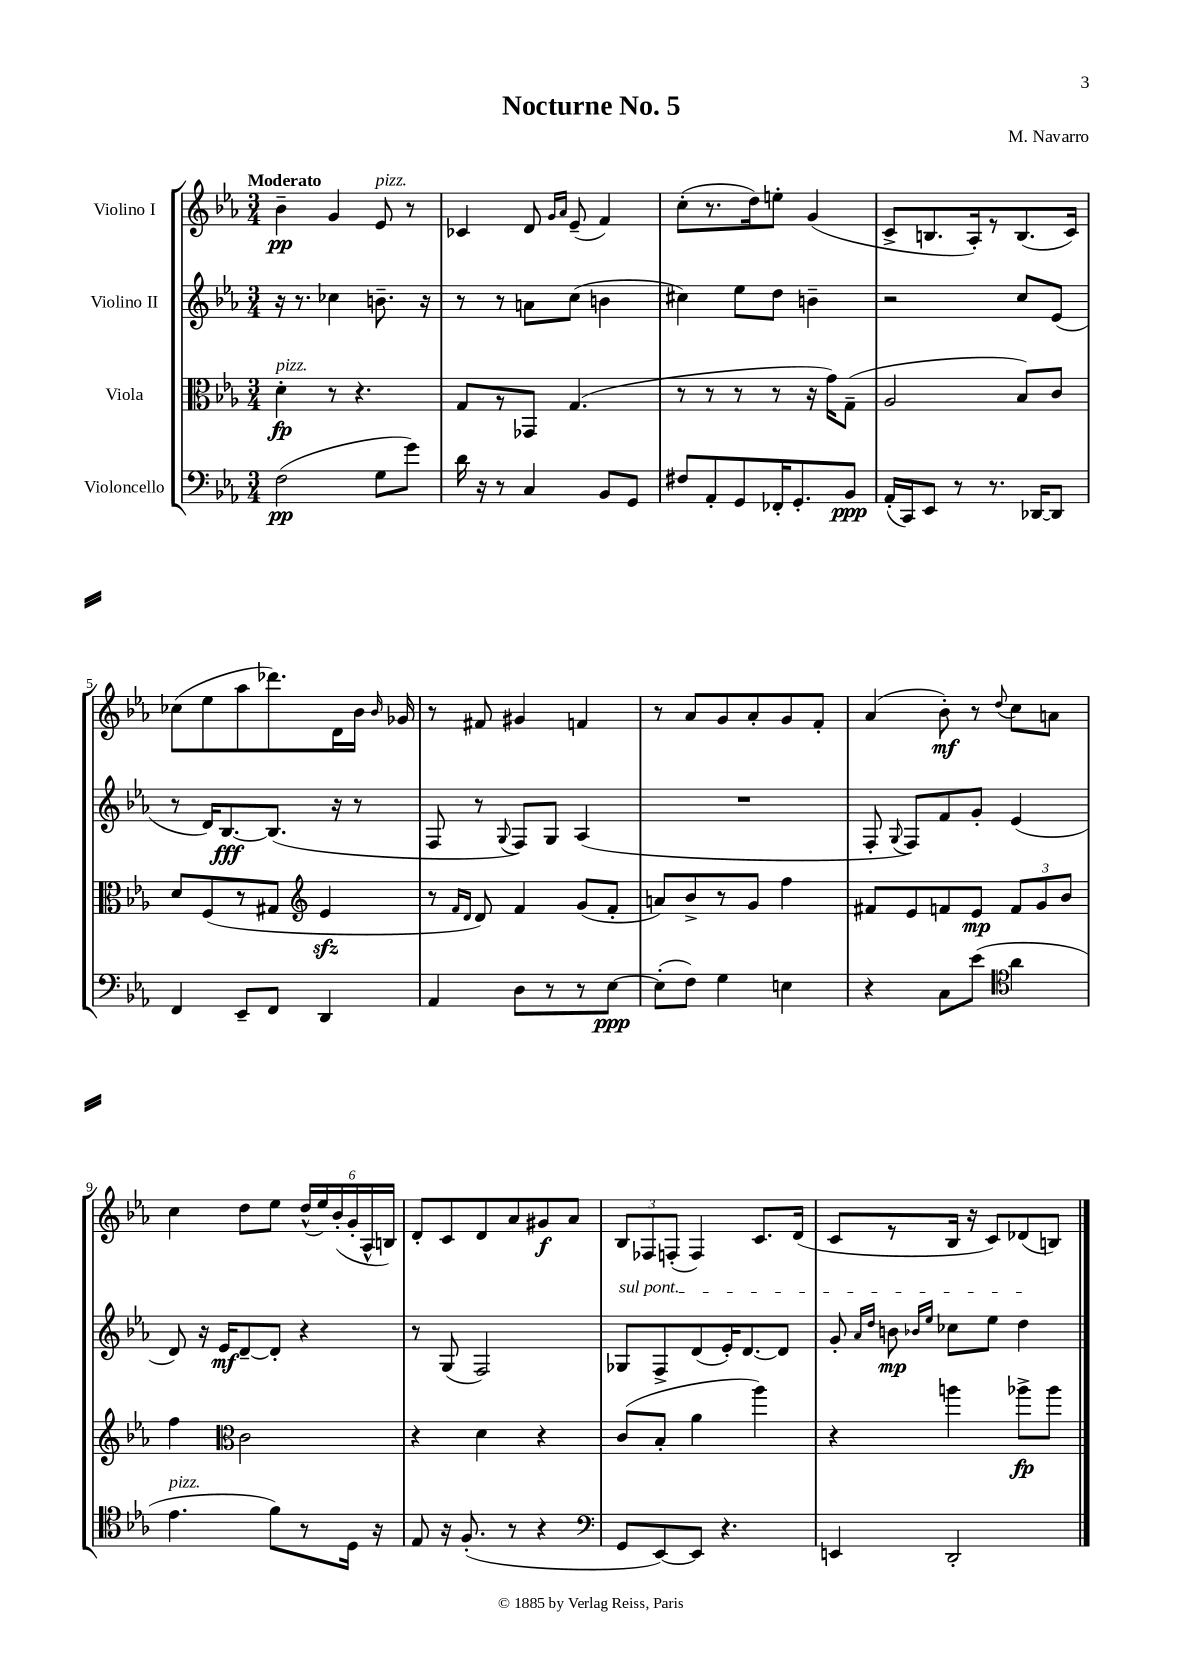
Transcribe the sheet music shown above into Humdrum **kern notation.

**kern	**kern	**kern	**kern
*staff4	*staff3	*staff2	*staff1
*clefF4	*clefC3	*clefG2	*clefG2
*k[b-e-a-]	*k[b-e-a-]	*k[b-e-a-]	*k[b-e-a-]
*M3/4	*M3/4	*M3/4	*M3/4
(2F\	4d'\	16r	4b-~\
.	.	8.r	.
.	8r	4cc-\	4g/
.	4.r	.	.
8G\L	.	8.b~\	8e-/
8g\J)	.	.	8r
.	.	16r	.
=	=	=	=
16d\	8G/L	8r	4c-/
16r	.	.	.
8r	8r	8r	.
4C/	8GG-/J	8a\L	8d/
.	.	.	16qqg/LL
.	.	.	16qqa-/JJ
.	(4.G/	(8cc\J	(8e-~/
8BB-/L	.	4b\	4f/)
8GG/J	.	.	.
=	=	=	=
8F#/L	8r	4cc#\)	(8cc'\L
8AA-'/	8r	.	8.r
8GG/	8r	8ee-\L	.
.	.	.	16dd\k)
16FF-'/K	8r	8dd\J	8ee'\J
8.GG'/	.	.	.
.	16r	4b~\	(4g/
.	16g\LK)	.	.
8BB-/J	(8G~\J	.	.
=	=	=	=
(16AA-'/LL	2A-/	2r	8c^/L
16CC/J)	.	.	.
8EE-/J	.	.	8.B/
8r	.	.	.
.	.	.	16A-'/k)
8.r	.	.	8r
.	8B-/L)	8cc/L	(8.B/
[16DD-/LK	.	.	.
8DD-/]J	8c/J	(8e-/J	.
.	.	.	16c/Jk)
=	=	=	=
4FF/	8d/L	8r	(8cc-\L
.	(8F/	16d/LK)	8ee-\
.	.	[8.B-/	.
8EE-~/L	8r	.	8aa-\
8FF/J	8G#/J	(8.B-/]J	8.ddd-\)
*	*clefG2	*	*
4DD/	4e-/	.	.
.	.	16r	16d\L
.	.	8r	16b-\JJ
.	.	.	16qqb-/
.	.	.	16g-/
=	=	=	=
4AA-/	8r	8F/	8r
.	16qqf/LL	.	.
.	16qqd/JJ	.	.
.	8d/)	8r	8f#/
.	.	8qqG/	.
8D\L	4f/	8F/L)	4g#/
8r	.	8G/J	.
8r	(8g/L	(4A-/	4f/
[8E-\J	8f'/J	.	.
=	=	=	=
(8E-'\]L	8a/L)	2.r	8r
8F\J)	8b-^/	.	8a-/L
4G\	8r	.	8g/
.	8g/J	.	8a-'/
4E\	4ff\	.	8g/
.	.	.	8f'/J
=	=	=	=
4r	8f#/L	8F'/	(4a-/
.	.	8qqG/	.
.	8e-/	8F/L)	.
8C\L	8f/	8f/	8b-'\)
(8e-\J	8e-/J	8g'/J	8r
*clefC4	*	*	*
.	.	.	8qqdd/
4a-\	12f/L	(4e-/	8cc\L
.	12g/	.	.
.	.	.	8a\J
.	12b-/J	.	.
=	=	=	=
4.e-\	4ff\	8d/)	4cc\
.	.	16r	.
.	.	16e-/LK	.
*	*clefC3	*	*
.	2c\	[8d~/	8dd\L
8f\L)	.	8d'/]J	8ee-\J
8r	.	4r	(24dd^^/LL
.	.	.	24ee-/)
.	.	.	(24b-'/
16D\Jk	.	.	24g'/
.	.	.	24A-^^/
16r	.	.	.
.	.	.	24B/JJ)
=	=	=	=
8E-/	4r	8r	8d'/L
16r	.	(8G/	8c/
(8.F'/	.	.	.
.	4d\	2F/)	8d/
8r	.	.	8a-/
4r	4r	.	8g#/
.	.	.	8a-/J
=	=	=	=
*clefF4	*	*	*
8GG/L	(8c/L	8G-/L	12B-/L
.	.	.	12F-/
[8EE-/)	8B-'/J	8F^/	.
.	.	.	(12F'/J
8EE-/]J	4a-\	(8d/	4F/)
4.r	.	16e-'/K)	.
.	.	[8.d/	.
.	4aa-\)	.	8.c/L
.	.	8d/]J	.
.	.	.	(16d/Jk
=	=	=	=
4EE/	4r	8g'/	8c/L
.	.	16qqa-/LL	.
.	.	16qqdd/JJ	.
.	.	8b\	8r
.	.	16qqb-/LL	.
.	.	16qqee-/JJ	.
2DD'/	4aa\	8cc-\L	16B-/Jk
.	.	.	16r
.	.	8ee-\J	8c/L)
.	8aa-^\L	4dd\	(8d-/
.	8aa-\J	.	8B/J)
==	==	==	==
*-	*-	*-	*-
